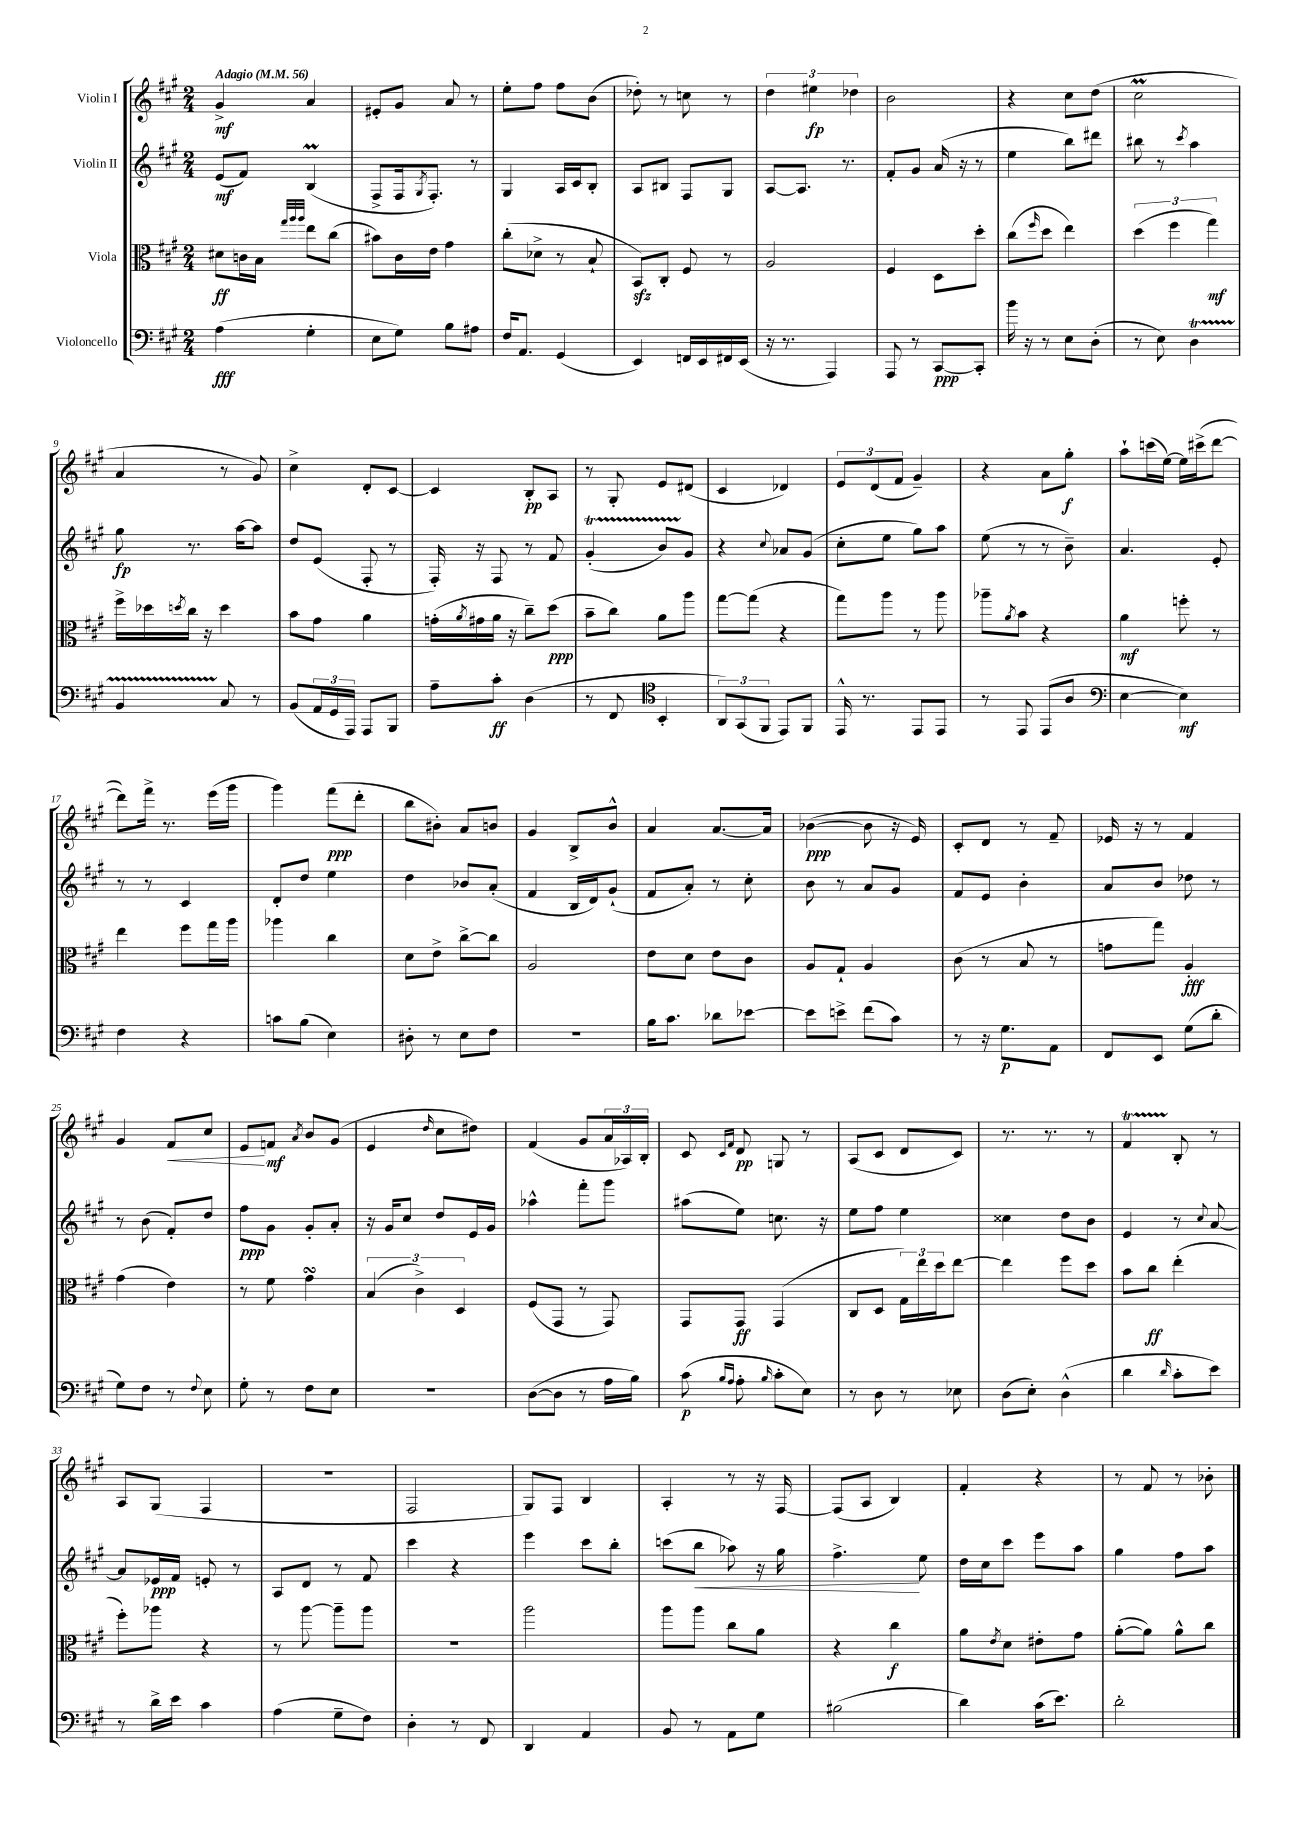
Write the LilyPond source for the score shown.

<<
\new StaffGroup <<
\new Staff = "s0" \with { instrumentName = "Violin I" } {
    \clef treble \key a \major \numericTimeSignature \time 2/4 \tempo "Adagio" 4 = 56
    gis'4->\mf a'4 |
    eis'8-. gis'8 a'8 r8 |
    e''8-. fis''8 fis''8 b'8( |
    des''8-.) r8 c''8 r8 |
    \tuplet 3/2 { d''4 eis''4\fp des''4 } |
    b'2 |
    r4 cis''8 d''8( |
    cis''2\prall |
    a'4 r8 gis'8) |
    cis''4-> d'8-. cis'8~ |
    cis'4 b8-.\pp a8 |
    r8 gis8-. e'8 dis'8( |
    cis'4 des'4) |
    \tuplet 3/2 { e'8 d'8( fis'8 } gis'4--) |
    r4 a'8 gis''8-.\f |
    a''8-! c'''16( e''16~) e''16 cis'''16->( d'''8~ |
    d'''8) fis'''16-> r8. e'''16( gis'''16 |
    gis'''4) fis'''8\ppp( d'''8-. |
    b''8 bis'8-.) a'8 b'8 |
    gis'4 b8-> b'8-^ |
    a'4 a'8.~ a'16 |
    bes'4~\ppp( bes'8 r16 e'16) |
    cis'8-. d'8 r8 fis'8-- |
    ees'16 r16 r8 fis'4 |
    gis'4 fis'8\< cis''8 |
    e'8\! f'8\mf \acciaccatura { a'8 } b'8 gis'8( |
    e'4 \grace { d''16 } cis''8 dis''8) |
    fis'4( gis'8 \tuplet 3/2 { a'16 aes16) b16-. } |
    cis'8 \grace { cis'16 fis'16 } d'8\pp g8 r8 |
    a8( cis'8 d'8 cis'8) |
    r8. r8. r8 |
    fis'4\startTrillSpan b8-.\stopTrillSpan r8 |
    a8 gis8( fis4 |
    r2 |
    fis2 |
    gis8) fis8 b4 |
    a4-. r8 r16 fis16~ |
    fis8( a8 b4) |
    fis'4-. r4 |
    r8 fis'8 r8 bes'8-. \bar "|." |
}
\new Staff = "s1" \with { instrumentName = "Violin II" } {
    \clef treble \key a \major \numericTimeSignature \time 2/4
    e'8\mf( fis'8) b4\prall( |
    fis8-> fis16 \acciaccatura { gis8 } fis8.-.) r8 |
    gis4 a16 cis'16 b8-. |
    a8 bis8 fis8 gis8 |
    a8~ a8. r8. |
    fis'8-. gis'8 a'16( r16 r8 |
    e''4 b''8) dis'''8 |
    bis''8 r8 \acciaccatura { cis'''8 } a''4 |
    gis''8\fp r8. a''16~ a''8 |
    d''8 e'8( fis8-. r8 |
    fis16-.) r16 fis8 r8 fis'8 |
    gis'4-.\startTrillSpan( b'8) gis'8\stopTrillSpan |
    r4 \appoggiatura { cis''8 } aes'8 gis'8( |
    cis''8-. e''8 gis''8) a''8 |
    e''8( r8 r8 b'8--) |
    a'4. e'8-. |
    r8 r8 cis'4 |
    d'8-. d''8 e''4 |
    d''4 bes'8 a'8-.( |
    fis'4 b16 d'16) gis'8-!( |
    fis'8 a'8-.) r8 cis''8-. |
    b'8 r8 a'8 gis'8 |
    fis'8 e'8 b'4-. |
    a'8 b'8 des''8 r8 |
    r8 b'8( fis'8-.) d''8 |
    fis''8\ppp gis'8 gis'8-. a'8-. |
    r16 gis'16 cis''8 d''8 e'16 gis'16 |
    aes''4-^ fis'''8-. gis'''8 |
    ais''8( e''8) c''8. r16 |
    e''8 fis''8 e''4 |
    cisis''4 d''8 b'8 |
    e'4 r8 \appoggiatura { cis''8 } a'8~ |
    a'8 ees'16\ppp fis'16 e'8-. r8 |
    a8 d'8 r8 fis'8 |
    cis'''4 r4 |
    e'''4 cis'''8 b''8-. |
    c'''8( b''8\< aes''8) r16 gis''16 |
    fis''4.->\! e''8 |
    d''16 cis''16 cis'''8 e'''8 a''8 |
    gis''4 fis''8 a''8 \bar "|." |
}
\new Staff = "s2" \with { instrumentName = "Viola" } {
    \clef alto \key a \major \numericTimeSignature \time 2/4
    dis'8\ff c'16 b16 \grace { gis''32 a''32 a''32 } e''8 cis''8( |
    bis'8) cis'16 e'16 gis'4 |
    cis''8-.( des'8-> r8 b8-! |
    b,8\sfz) cis8-. fis8 r8 |
    a2 |
    fis4 d8 d''8-. |
    cis''8( \grace { fis''16 } d''8 e''4) |
    \tuplet 3/2 { d''4( fis''4 gis''4\mf) } |
    fis''16-> des''16 \acciaccatura { d''8 } cis''16 r16 d''4 |
    b'8 gis'8 a'4 |
    g'16-.( \acciaccatura { a'8 } gis'16 a'16 r16 cis''8--) d''8\ppp( |
    b'8-- cis''8) a'8 a''8 |
    gis''8~ gis''8( r4 |
    gis''8) a''8 r8 a''8 |
    aes''8-- \acciaccatura { a'8 } b'8 r4 |
    a'4\mf f''8-. r8 |
    e''4 fis''8 gis''16 a''16 |
    aes''4 cis''4 |
    d'8 e'8-> cis''8~-> cis''8 |
    a2 |
    e'8 d'8 e'8 cis'8 |
    a8 gis8-! a4 |
    cis'8( r8 b8 r8 |
    g'8 gis''8) a4-.\fff |
    gis'4( e'4) |
    r8 fis'8 gis'4\turn |
    \tuplet 3/2 { b4( cis'4->) d4 } |
    fis8( gis,8 r8 gis,8) |
    gis,8 gis,8\ff gis,4( |
    cis8 d8 \tuplet 3/2 { gis16) e''16 d''16 } e''8~ |
    e''4 fis''8 d''8 |
    b'8 cis''8\ff e''4-.( |
    fis''8-.) aes''8 r4 |
    r8 a''8~ a''8-- a''8 |
    R2 |
    a''2 |
    a''8 a''8 cis''8 a'8 |
    r4 cis''4\f |
    a'8 \acciaccatura { e'8 } d'8 eis'8-. gis'8 |
    a'8~-.( a'8) a'8-^ cis''8 \bar "|." |
}
\new Staff = "s3" \with { instrumentName = "Violoncello" } {
    \clef bass \key a \major \numericTimeSignature \time 2/4
    a4\fff( gis4-. |
    e8 gis8) b8 ais8 |
    fis16 a,8. gis,4( |
    e,4) f,16 e,16 fis,16 e,16( |
    r16 r8. a,,4) |
    a,,8 r8 cis,8~\ppp cis,8-. |
    b'16 r16 r8 e8 d8-.( |
    r8 e8) d4\startTrillSpan |
    b,4 cis8\stopTrillSpan r8 |
    b,8( \tuplet 3/2 { a,16 gis,16 a,,16) } a,,8 b,,8 |
    a8-- cis'8-.\ff d4( |
    r8 fis,8 \clef tenor b,4-. |
    \tuplet 3/2 { a,8) gis,8( fis,8 } e,8) fis,8 |
    e,16-^ r8. e,8 e,8 |
    r8 e,8 e,8( a8 |
    \clef bass e4~ e4\mf) |
    fis4 r4 |
    c'8 b8( e4) |
    dis8-. r8 e8 fis8 |
    R2 |
    b16 cis'8. des'8 ees'8~ |
    ees'8 e'8-> fis'8( cis'8) |
    r8 r16 gis8.\p a,8 |
    fis,8 e,8 gis8( d'8-. |
    gis8) fis8 r8 \appoggiatura { fis8 } e8 |
    gis8-. r8 fis8 e8 |
    r2 |
    d8~( d8 r8 a16 b16) |
    cis'8\p( \grace { b16 a16 } a8-. \grace { b16 } cis'8-. e8) |
    r8 d8 r8 ees8 |
    d8( e8-.) d4-^( |
    d'4 \grace { d'16 } cis'8-. e'8) |
    r8 d'16-> e'16 cis'4 |
    a4( gis8-- fis8) |
    d4-. r8 fis,8 |
    d,4 a,4 |
    b,8 r8 a,8 gis8 |
    bis2( |
    d'4) cis'16( e'8.) |
    d'2-. \bar "|." |
}
>>
>>
